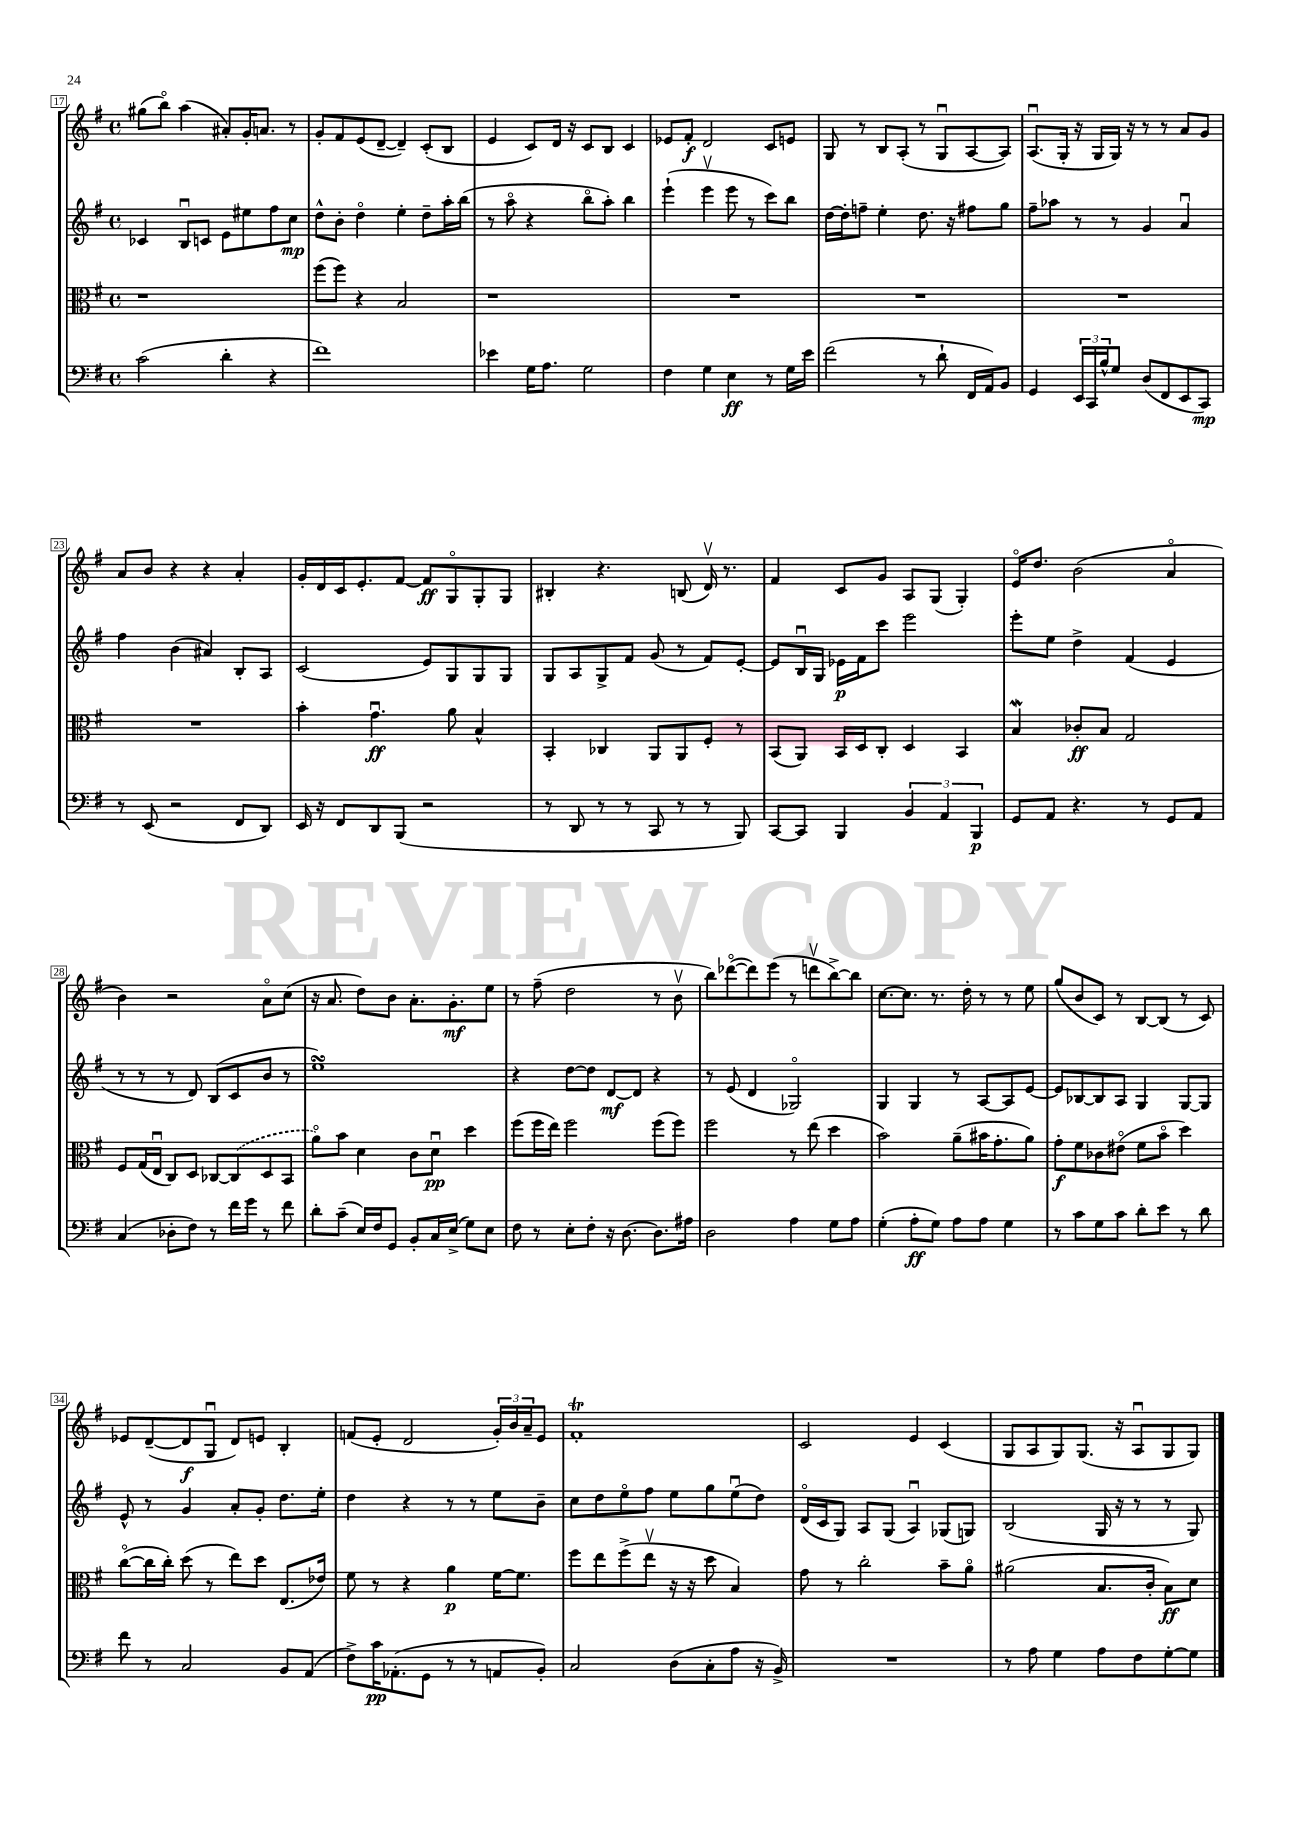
<<
\new StaffGroup <<
\new Staff = "s0" {
    \clef treble \key g \major \defaultTimeSignature \time 4/4
    gis''8( b''8\flageolet) a''4( ais'8-.) g'16-. a'8. r8 |
    g'8-. fis'8 e'8( d'8~-- d'4--) c'8-.( b8 |
    e'4 c'8) d'16 r16 c'8 b8 c'4 |
    ees'8 fis'8-.\f d'2 c'8 e'8 |
    g8 r8 b8 a8-.( r8 g8\downbow a8~ a8) |
    a8.\downbow( g16-. r16 g16 g16) r16 r8 r8 a'8 g'8 |
    a'8 b'8 r4 r4 a'4-. |
    g'16-. d'16 c'16 e'8.-. fis'8~ fis'8\ff g8\flageolet g8-. g8 |
    bis4-. r4. b8( d'16\upbow) r8. |
    fis'4 c'8 g'8 a8 g8( g4-.) |
    e'16\flageolet d''8. b'2( a'4\flageolet |
    b'4) r2 a'8\flageolet c''8( |
    r16 a'8. d''8) b'8 a'8.-. g'8.-.\mf e''8 |
    r8 fis''8--( d''2 r8 b'8\upbow |
    b''8) des'''8~\flageolet( des'''8) e'''8( r8 d'''8\upbow b''8~->) b''8 |
    c''8.~ c''8. r8. d''16-. r8 r8 e''8 |
    g''8( b'8 c'8) r8 b8~ b8( r8 c'8) |
    ees'8 d'8~--( d'8\f g8\downbow d'8) e'8 b4-. |
    f'8( e'8-. d'2 \tuplet 3/2 { g'16-.) b'16 a'16-- } e'8 |
    fis'1-.\trill |
    c'2 e'4 c'4( |
    g8 a8 g8) g8.( r16 a8\downbow g8 g8) \bar "|." |
}
\new Staff = "s1" {
    \clef treble \key g \major \defaultTimeSignature \time 4/4
    ces'4 b8\downbow c'8 e'8 eis''8 fis''8 c''8\mp |
    d''8-^ b'8-. d''4\flageolet e''4-. d''8-- a''16-. b''16( |
    r8 a''8\flageolet r4 b''8\flageolet a''8-.) b''4 |
    e'''4-!( e'''4\upbow e'''8 r8 c'''8) b''8 |
    d''16~ d''16-. f''8-- e''4-. d''8. r16 fis''8 g''8 |
    fis''8-- aes''8 r8 r8 g'4 a'4\downbow |
    fis''4 b'4( ais'4) b8-. a8 |
    c'2( e'8) g8 g8 g8 |
    g8 a8 g8-> fis'8 g'8( r8 fis'8) e'8~-. |
    e'8 b16\downbow g16 ees'16\p fis'16 c'''8 e'''2 |
    e'''8-. e''8 d''4-> fis'4( e'4 |
    r8 r8 r8 d'8) b8( c'8 b'8 r8 |
    e''1\turn) |
    r4 d''8~ d''8 d'8~\mf d'8 r4 |
    r8 e'8( d'4 ges2\flageolet) |
    g4 g4 r8 a8~ a8 e'8~ |
    e'8 bes8~ bes8 a8 g4 g8~ g8 |
    e'8-^ r8 g'4 a'8-. g'8-. d''8. e''16-. |
    d''4 r4 r8 r8 e''8 b'8-- |
    c''8 d''8 e''8\flageolet fis''8 e''8 g''8 e''8\downbow( d''8) |
    d'16\flageolet( c'16 g8) a8 g8( a4\downbow) ges8( g8) |
    b2( g16 r16 r8 r8 g8) \bar "|." |
}
\new Staff = "s2" {
    \clef alto \key g \major \defaultTimeSignature \time 4/4
    r1 |
    fis''8( fis''8) r4 b2 |
    r1 |
    R1 |
    R1 |
    R1 |
    R1 |
    b'4-. g'4.\downbow\ff a'8 b4-^ |
    b,4-. ces4 a,8 a,8 fis8-. r8 |
    b,8( a,8) b,16 d16 c8-. d4 b,4 |
    b4\mordent ces'8-.\ff b8 g2 |
    fis8 g16( e16\downbow c8) d8 ces8~ \once \slurDashed ces8( d8 b,8 |
    a'8\flageolet) b'8 d'4 c'8 d'8\downbow\pp d''4 |
    fis''8( fis''16 e''16) fis''2 fis''8( fis''8) |
    fis''2 r8 e''8( d''4 |
    b'2) a'8--( bis'16 g'8.-. a'8) |
    g'8-.\f fis'8 ces'8 eis'8\flageolet( fis'8 b'8\flageolet d''4) |
    c''8~\flageolet( c''16 c''16-.) d''8( r8 e''8) d''8 e8.( ees'16) |
    fis'8 r8 r4 a'4\p fis'16~ fis'8. |
    fis''8 e''8 fis''8->( e''8\upbow r16 r16 d''8 b4) |
    g'8 r8 c''2-. b'8-- a'8\flageolet |
    ais'2( b8. c'16-. b8\ff) d'8 \bar "|." |
}
\new Staff = "s3" {
    \clef bass \key g \major \defaultTimeSignature \time 4/4
    c'2( d'4-. r4 |
    fis'1) |
    ees'4 g16 a8. g2 |
    fis4 g4 e4\ff r8 g16 e'16 |
    fis'2( r8 d'8-! fis,16 a,16) b,8 |
    g,4 \tuplet 3/2 { e,16 c,16 b16-^ } g8 d8( fis,8 e,8 c,8\mp) |
    r8 e,8( r2 fis,8 d,8) |
    e,16 r16 fis,8 d,8 b,,8( r2 |
    r8 d,8 r8 r8 c,8 r8 r8 b,,8) |
    c,8~ c,8 b,,4 \tuplet 3/2 { b,4 a,4 b,,4\p } |
    g,8 a,8 r4. r8 g,8 a,8 |
    c4( des8-. fis8) r8 fis'16 g'16 r8 fis'8 |
    d'8-. c'8--( e16) fis16 g,8 b,8-. c16 e16->( g8) e8 |
    fis8 r8 e8-. fis8-. r16 d8.~ d8. ais16 |
    d2 a4 g8 a8 |
    g4-.( a8-.\ff g8) a8 a8 g4 |
    r8 c'8 g8 c'8 d'8-. e'8 r8 d'8 |
    fis'8 r8 c2 b,8 a,8( |
    fis8->) c'16\pp aes,8.-.( g,8 r8 r8 a,8 b,8-.) |
    c2 d8( c8-. a8 r16 b,16->) |
    R1 |
    r8 a8 g4 a8 fis8 g8~-. g8 \bar "|." |
}
>>
>>
\layout { \context { \Score currentBarNumber = #17 \override BarNumber.stencil = #(make-stencil-boxer 0.1 0.3 ly:text-interface::print) } }
